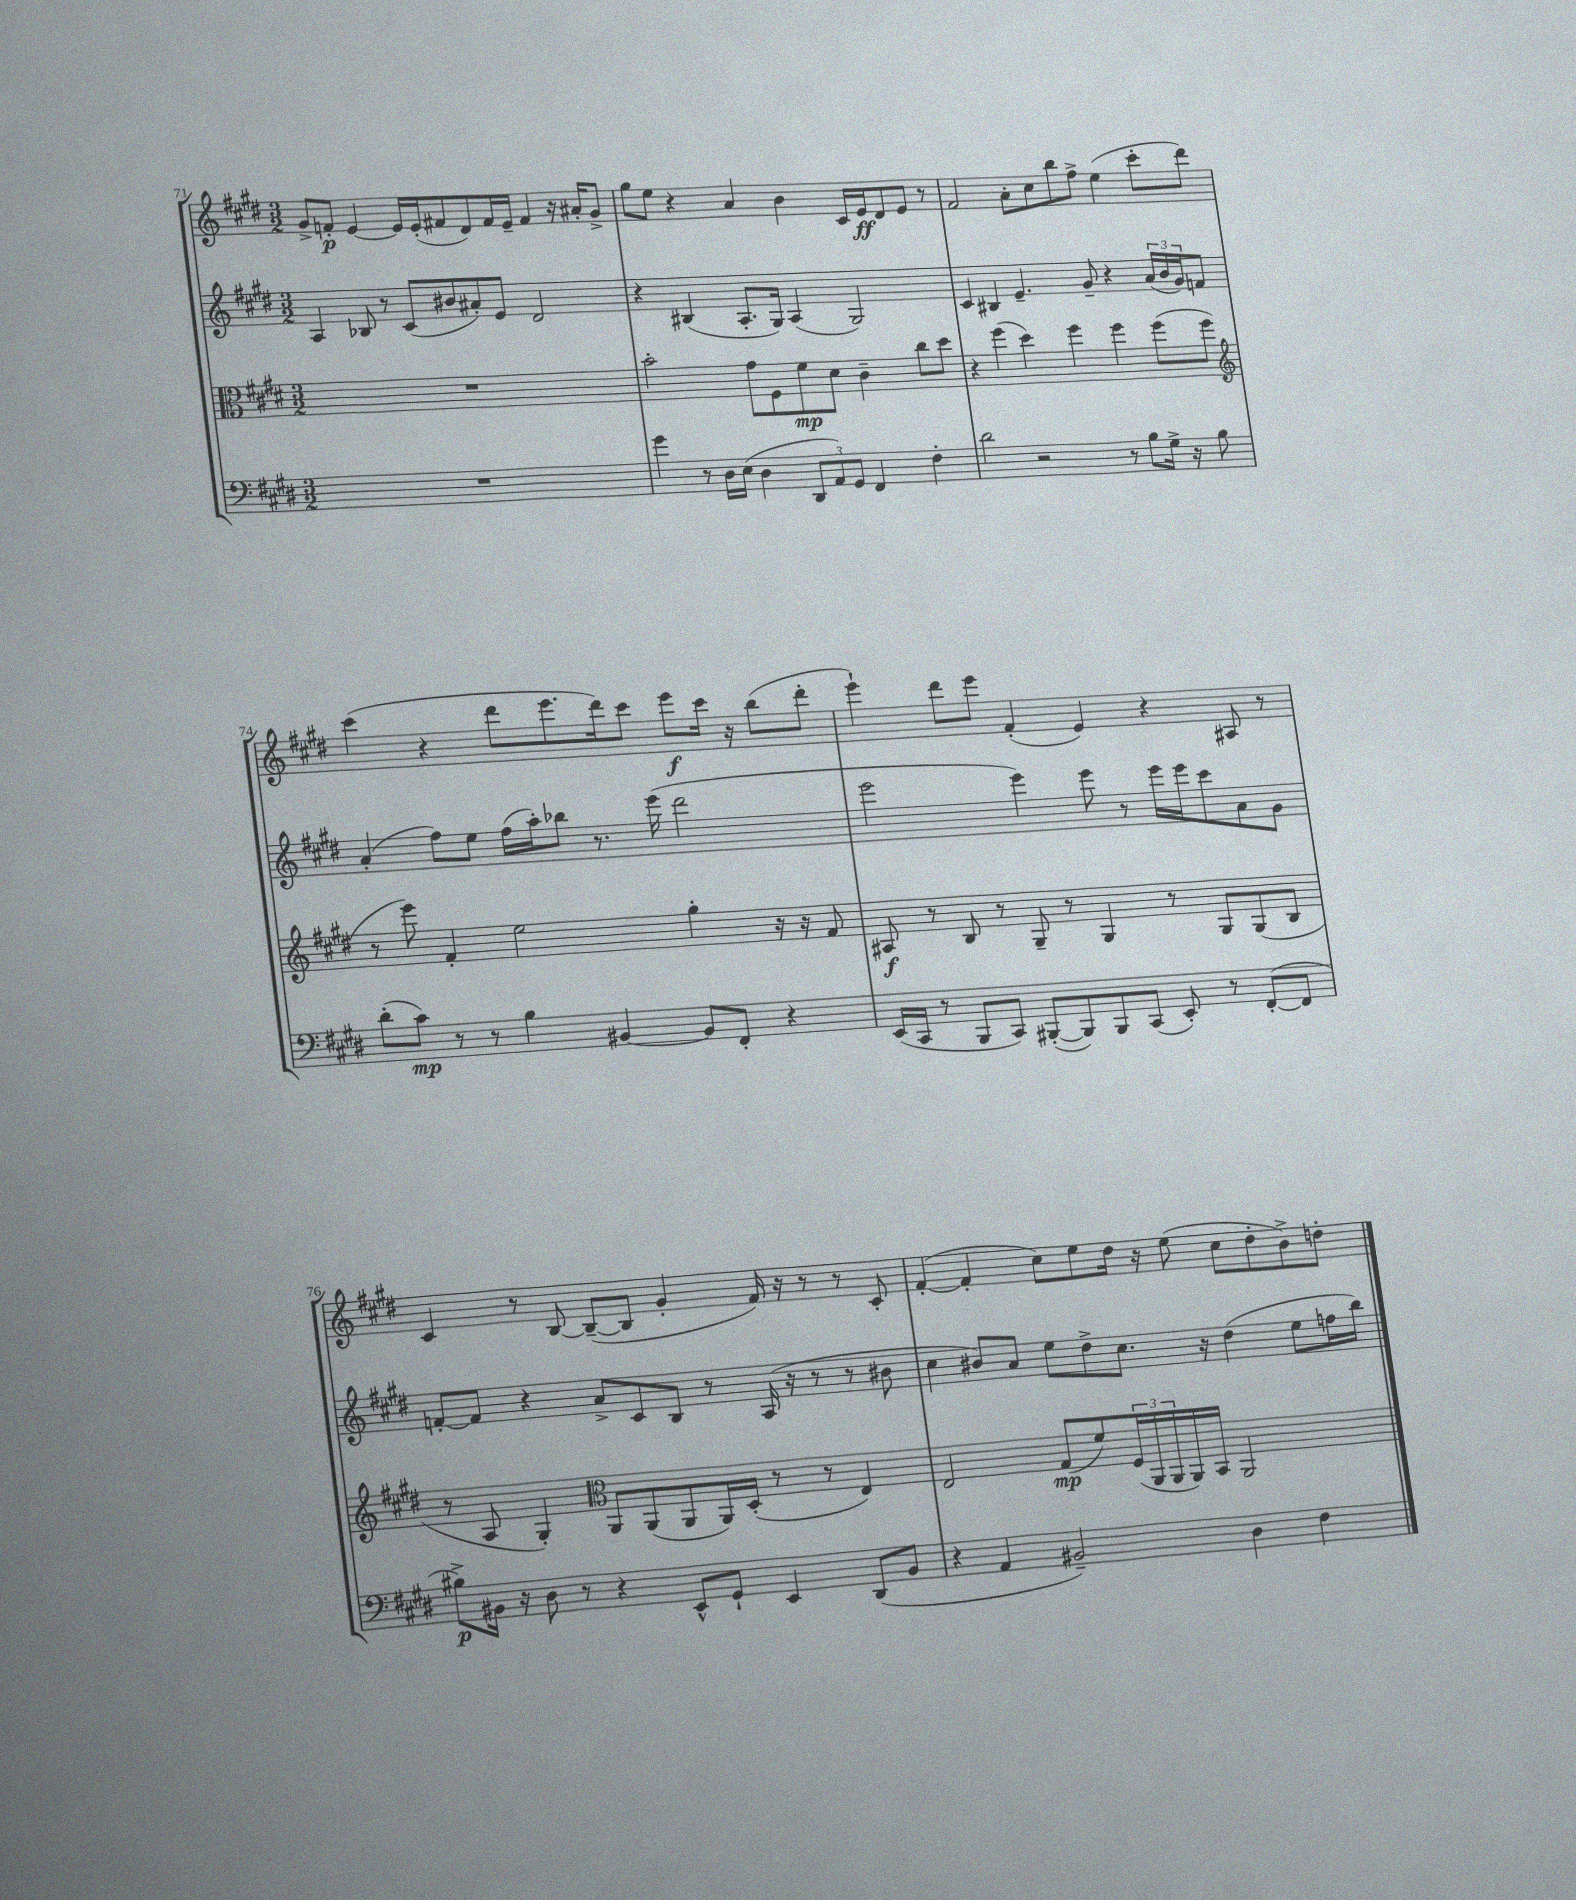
<<
\new StaffGroup <<
\new Staff = "s0" {
    \clef treble \key e \major \numericTimeSignature \time 3/2
    gis'8-> f'8-.\p e'4~ e'16 e'16-.( fis'8 dis'8) fis'16 e'16-- fis'4 r16 ais'16-. gis'8-> |
    gis''8 e''8 r4 a'4 b'4 cis'16 e'16\ff dis'8 e'8 r8 |
    fis'2 a'8-. cis''8 b''8 fis''8-> e''4( cis'''8-. dis'''8) |
    cis'''4( r4 dis'''8 e'''8. dis'''16) cis'''8 e'''8\f cis'''16 r16 b''8( dis'''8-. |
    e'''4-!) dis'''8 e'''8 fis'4-.( e'4) r4 ais8 r8 |
    cis'4 r8 b8~ b8~--( b8 gis'4-. fis'16) r16 r8 r8 cis'8-. |
    fis'4~-.( fis'4-. cis''8) e''8 dis''16 r16 e''8( cis''8 dis''8-. b'8->) d''8-. \bar "|." |
}
\new Staff = "s1" {
    \clef treble \key e \major \numericTimeSignature \time 3/2
    a4 bes8 r8 cis'8( bis'8 ais'8-.) e'8 dis'2 |
    r4 bis4( a8.-. gis16) a4( gis2) |
    cis'4 bis4 e'4.-- gis'8-- r4 \tuplet 3/2 { a'16( b'16 gis'16) } f'8 |
    a'4-.( fis''8) e''8 fis''16( a''16-.) bes''8 r8. e'''16( dis'''2 |
    e'''2 e'''4) e'''8 r8 e'''16 e'''16 cis'''8 a'8 gis'8 |
    f'8~-. f'8 r4 a'8-> cis'8 b8 r8 a16( r16 r8 r8 bis'8 |
    cis''4 bis'8) a'8 e''8 dis''8-> cis''8. r16 dis''4( e''8 f''16 b''16) \bar "|." |
}
\new Staff = "s2" {
    \clef alto \key e \major \numericTimeSignature \time 3/2
    R1. |
    b'2-. gis'8 fis8 fis'8\mp dis'8 cis'4-- cis''8 dis''8 |
    r4 fis''4( dis''4) fis''4 fis''4 fis''8( fis''8 |
    \clef treble r8 e'''8) fis'4-. e''2 gis''4-. r16 r16 fis'8 |
    ais8\f r8 b8 r8 gis8-- r8 gis4 r8 gis8 gis8( b8 |
    r8 a8 gis4-.) \clef alto a,8 a,8( a,8 a,16) dis16-.( r8 r8 e4) |
    e2 gis8\mp( fis'8) \tuplet 3/2 { fis16( a,16 a,16 } a,16) b,16 a,2 \bar "|." |
}
\new Staff = "s3" {
    \clef bass \key e \major \numericTimeSignature \time 3/2
    R1. |
    gis'4 r8 dis16 e16( dis4 \tuplet 3/2 { dis,8 a,8) gis,8 } fis,4 fis4-. |
    dis'2 r2 r8 b8 gis16-> r16 b8 |
    dis'8-.( cis'8\mp) r8 r8 b4 bis,4~ bis,8 fis,8-. r4 |
    e,16( cis,16 r8 b,,8 cis,8) bis,,8~-.( bis,,8) bis,,8 cis,8( e,8-.) r8 fis,8~-.( fis,8 |
    bis8->\p) bis,16 r16 dis8 r8 r4 e,8-^ gis,8-! e,4 dis,8( bis,8 |
    r4 a,4 bis,2--) dis4 fis4 \bar "|." |
}
>>
>>
\layout { \context { \Score currentBarNumber = #71 } }
